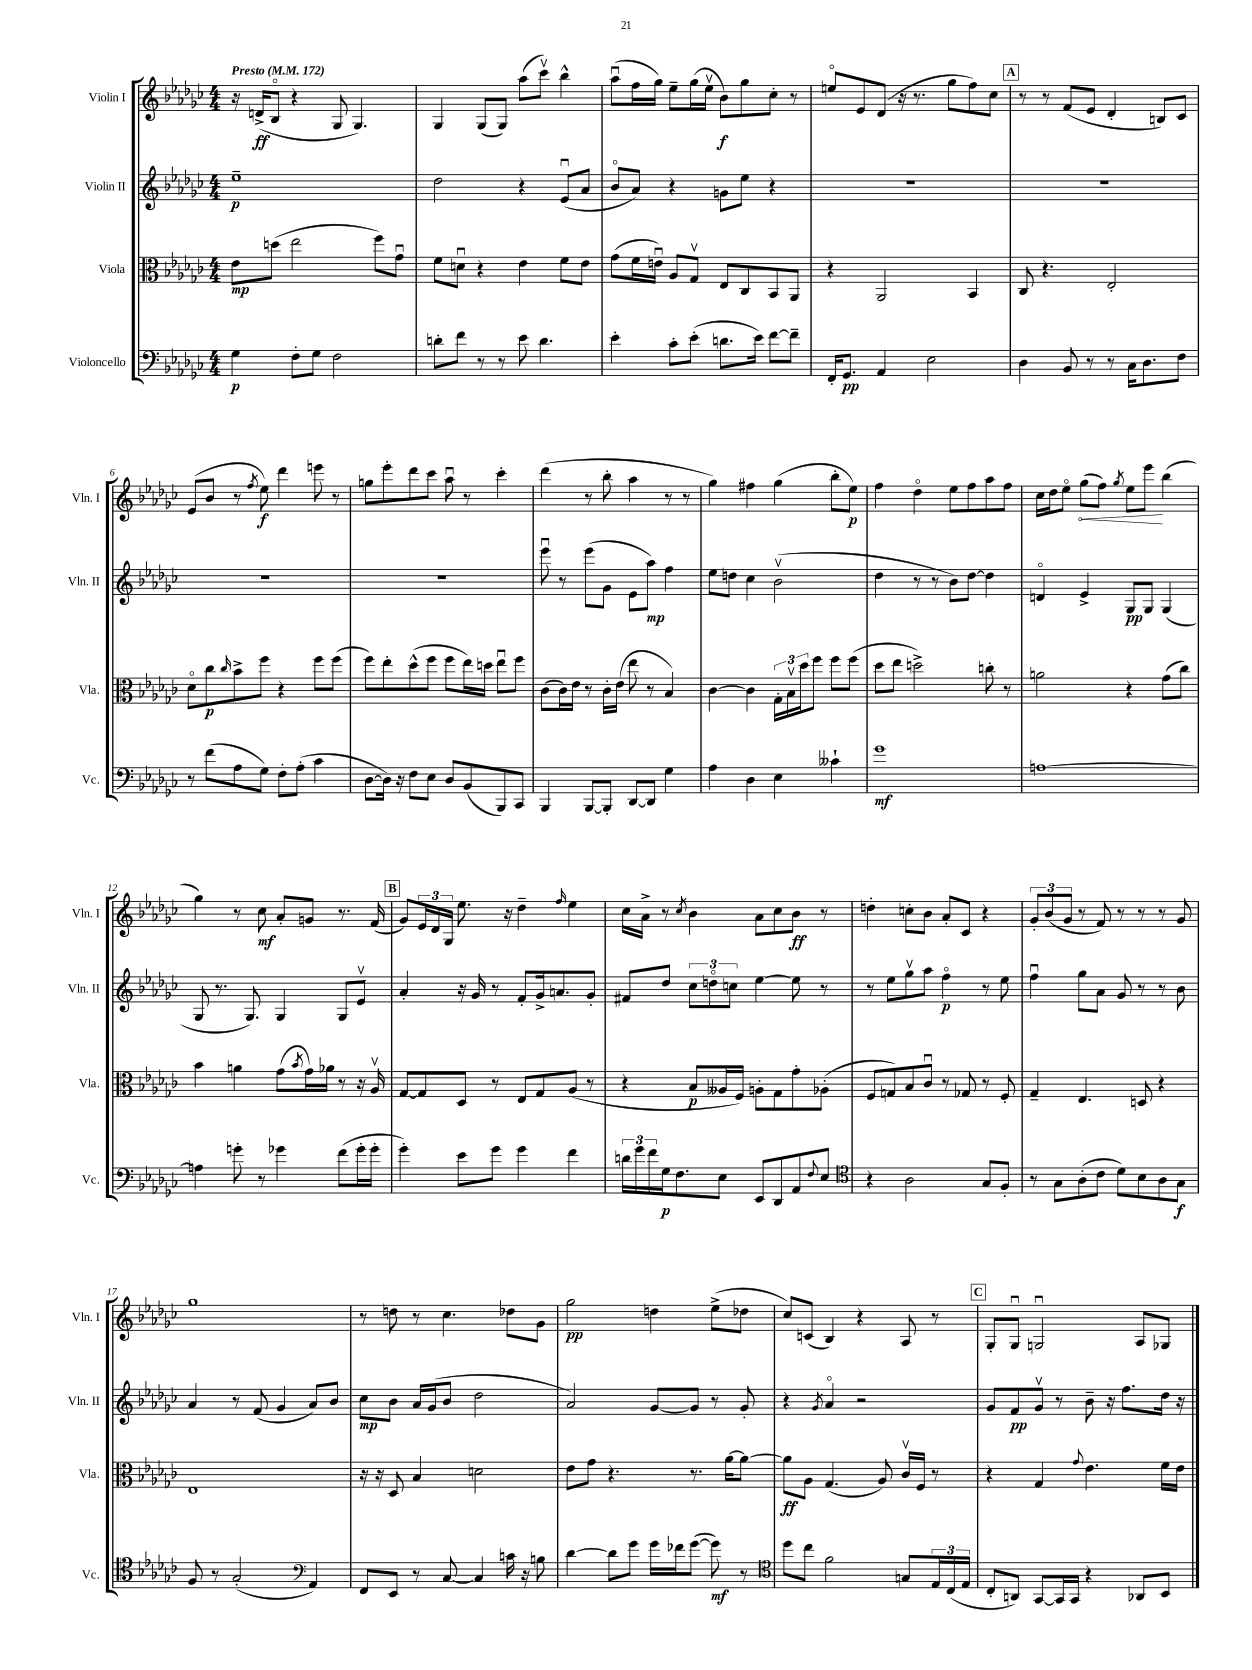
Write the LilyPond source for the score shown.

<<
\new StaffGroup <<
\new Staff = "s0" \with { instrumentName = "Violin I" shortInstrumentName = "Vln. I" } {
    \clef treble \key ges \major \numericTimeSignature \time 4/4 \tempo "Presto" 4 = 172
    r16 d'16->\ff( bes8\flageolet r4 ges8 ges4.) |
    ges4 ges8( ges8) aes''8( ces'''8\upbow) bes''4-^ |
    aes''8\downbow( f''16 ges''16) ees''8-- ges''16( ees''16\upbow bes'8\f) ges''8 ces''8-. r8 |
    e''8\flageolet ees'8 des'8( r16 r8. ges''8 f''8) ces''8 |
    \mark \markup { \box "A" } r8 r8 f'8( ees'8 des'4-. b8) ces'8 |
    ees'8( bes'8 r8 \acciaccatura { f''8 } ees''8\f) des'''4 e'''8 r8 |
    g''8 ees'''8-. des'''8 ces'''8 aes''8\downbow r8 ces'''4-. |
    des'''4( r8 bes''8-. aes''4 r8 r8 |
    ges''4) fis''4 ges''4( bes''8-. ees''8\p) |
    f''4 des''4\flageolet ees''8 f''8 aes''8 f''8 |
    ces''16 des''16 ees''8\flageolet \once \override Hairpin.circled-tip = ##t ges''8\<( f''8) \acciaccatura { ges''8 } ees''8 ees'''8\! bes''4( |
    ges''4) r8 ces''8\mf aes'8-. g'8 r8. f'16( |
    \mark \markup { \box "B" } ges'8) \tuplet 3/2 { ees'16 des'16 ges16 } ees''8. r16 des''4-- \grace { f''16 } ees''4 |
    ces''16 aes'16-> r8 \acciaccatura { ces''8 } bes'4 aes'8 ces''8 bes'8\ff r8 |
    d''4-. c''8-. bes'8 aes'8-. ces'8 r4 |
    \tuplet 3/2 { ges'8-. bes'8( ges'8 } r8 f'8) r8 r8 r8 ges'8 |
    ges''1 |
    r8 d''8 r8 ces''4. des''8 ges'8 |
    ges''2\pp d''4 ees''8->( des''8 |
    ces''8) c'8( bes4) r4 aes8 r8 |
    \mark \markup { \box "C" } ges8-. ges8\downbow g2\downbow aes8 ges8 \bar "|." |
}
\new Staff = "s1" \with { instrumentName = "Violin II" shortInstrumentName = "Vln. II" } {
    \clef treble \key ges \major \numericTimeSignature \time 4/4
    ees''1--\p |
    des''2 r4 ees'8\downbow( aes'8 |
    bes'8\flageolet aes'8) r4 g'8 ees''8 r4 |
    R1 |
    \mark \markup { \box "A" } R1 |
    R1 |
    R1 |
    ees'''8\downbow r8 ees'''8( ges'8 ees'8 aes''8\mp) f''4 |
    ees''8 d''8 ces''4 bes'2\upbow( |
    des''4 r8 r8 bes'8) des''8~ des''4 |
    d'4\flageolet ees'4-> ges8\pp ges8 ges4( |
    ges8 r8. ges8.) ges4 ges8 ees'8\upbow |
    \mark \markup { \box "B" } aes'4-. r16 ges'16 r8 f'8-. ges'16-> a'8. ges'8-. |
    fis'8 des''8 \tuplet 3/2 { ces''8 d''8\flageolet c''8 } ees''4~ ees''8 r8 |
    r8 ees''8 ges''8\upbow aes''8 f''4\flageolet\p r8 ees''8 |
    f''4\downbow ges''8 aes'8 ges'8 r8 r8 bes'8 |
    aes'4 r8 f'8( ges'4 aes'8) bes'8 |
    ces''8\mp bes'8 aes'16 ges'16( bes'8 des''2 |
    aes'2) ges'8~ ges'8 r8 ges'8-. |
    r4 \acciaccatura { ges'8 } aes'4\flageolet r2 |
    \mark \markup { \box "C" } ges'8 f'8\pp ges'8\upbow r8 bes'8-- r16 f''8. des''16 r16 \bar "|." |
}
\new Staff = "s2" \with { instrumentName = "Viola" shortInstrumentName = "Vla." } {
    \clef alto \key ges \major \numericTimeSignature \time 4/4
    ees'8\mp d''8( ees''2 f''8) ges'8\downbow |
    f'8 d'8\downbow r4 ees'4 f'8 ees'8 |
    ges'8( f'16 e'16\downbow) aes8 ges8\upbow ees8 ces8 bes,8 aes,8 |
    r4 aes,2 bes,4 |
    \mark \markup { \box "A" } ces8 r4. ees2-. |
    des'8\flageolet ces''8\p \grace { ces''16 } bes'8-> f''8 r4 f''8 f''8( |
    f''8) ees''8-. des''8-^( f''8 f''8 ees''16) d''16 ees''8\downbow f''8 |
    ces'8( ces'16) ees'16 r8 ces'16-. ees'16( ees''8 r8 bes4) |
    ces'4~ ces'4 \tuplet 3/2 { ges16-. bes16\upbow des''16 } f''8 f''8 f''8( |
    des''8 ees''8 d''2->) c''8-. r8 |
    a'2 r4 ges'8( ces''8) |
    bes'4 a'4 ges'8( \acciaccatura { bes'8 } ges'16) aes'16 r8 r16 aes16\upbow |
    \mark \markup { \box "B" } ges8~ ges8 des8 r8 ees8 ges8 aes8( r8 |
    r4 bes8\p aeses16 f16) a8-. ges8 ges'8-. aes8-.( |
    f8 g8) bes8 ces'8\downbow r8 ges8 r8 f8-. |
    ges4-- ees4. d8 r4 |
    ees1 |
    r16 r16 des8 bes4 d'2 |
    ees'8 ges'8 r4. r8. aes'16~ aes'8~ |
    aes'8\ff aes8 ges4.( aes8) ces'16\upbow f16 r8 |
    \mark \markup { \box "C" } r4 ges4 \appoggiatura { ges'8 } ees'4. f'16 ees'16 \bar "|." |
}
\new Staff = "s3" \with { instrumentName = "Violoncello" shortInstrumentName = "Vc." } {
    \clef bass \key ges \major \numericTimeSignature \time 4/4
    ges4\p f8-. ges8 f2 |
    d'8-. f'8 r8 r8 ees'8 d'4. |
    ees'4-. ces'8-. ees'8-.( d'8. ees'16) f'8~ f'8-- |
    f,16-. ges,8.\pp aes,4 ees2 |
    \mark \markup { \box "A" } des4 bes,8 r8 r8 ces16 des8. f8 |
    r8 f'8( aes8 ges8) f8-. aes8-.( ces'4 |
    des8~ des16) r16 f8 ees8 des8 bes,8( bes,,8) ces,8 |
    bes,,4 bes,,8~ bes,,8-. des,8~ des,8 ges4 |
    aes4 des4 ees4 ceses'4-! |
    ges'1\mf |
    a1~ |
    a4 g'8-. r8 ges'4 f'8( ges'16-. ges'16-. |
    \mark \markup { \box "B" } ges'4-.) ees'8 ges'8 ges'4 f'4 |
    \tuplet 3/2 { d'16 ges'16 f'16 } ges16\p f8. ees8 ees,8 des,8 aes,8 \appoggiatura { f8 } ees8 |
    \clef tenor r4 aes2 ges8 f8-. |
    r8 ges8 aes8-.( ces'8 des'8) bes8 aes8 ges8\f |
    f8 r8 ges2-.( \clef bass aes,4) |
    f,8 ees,8 r8 ces8~ ces4 c'16 r16 b8 |
    des'4~ des'8 ges'8 ges'16 fes'16 ges'8~( ges'8\mf) r8 |
    \clef tenor des''8 ces''8 f'2 g8 \tuplet 3/2 { ees16 ces16( ees16 } |
    \mark \markup { \box "C" } ces8-. a,8) ges,8~ ges,16 ges,16 r4 aes,8 bes,8 \bar "|." |
}
>>
>>
